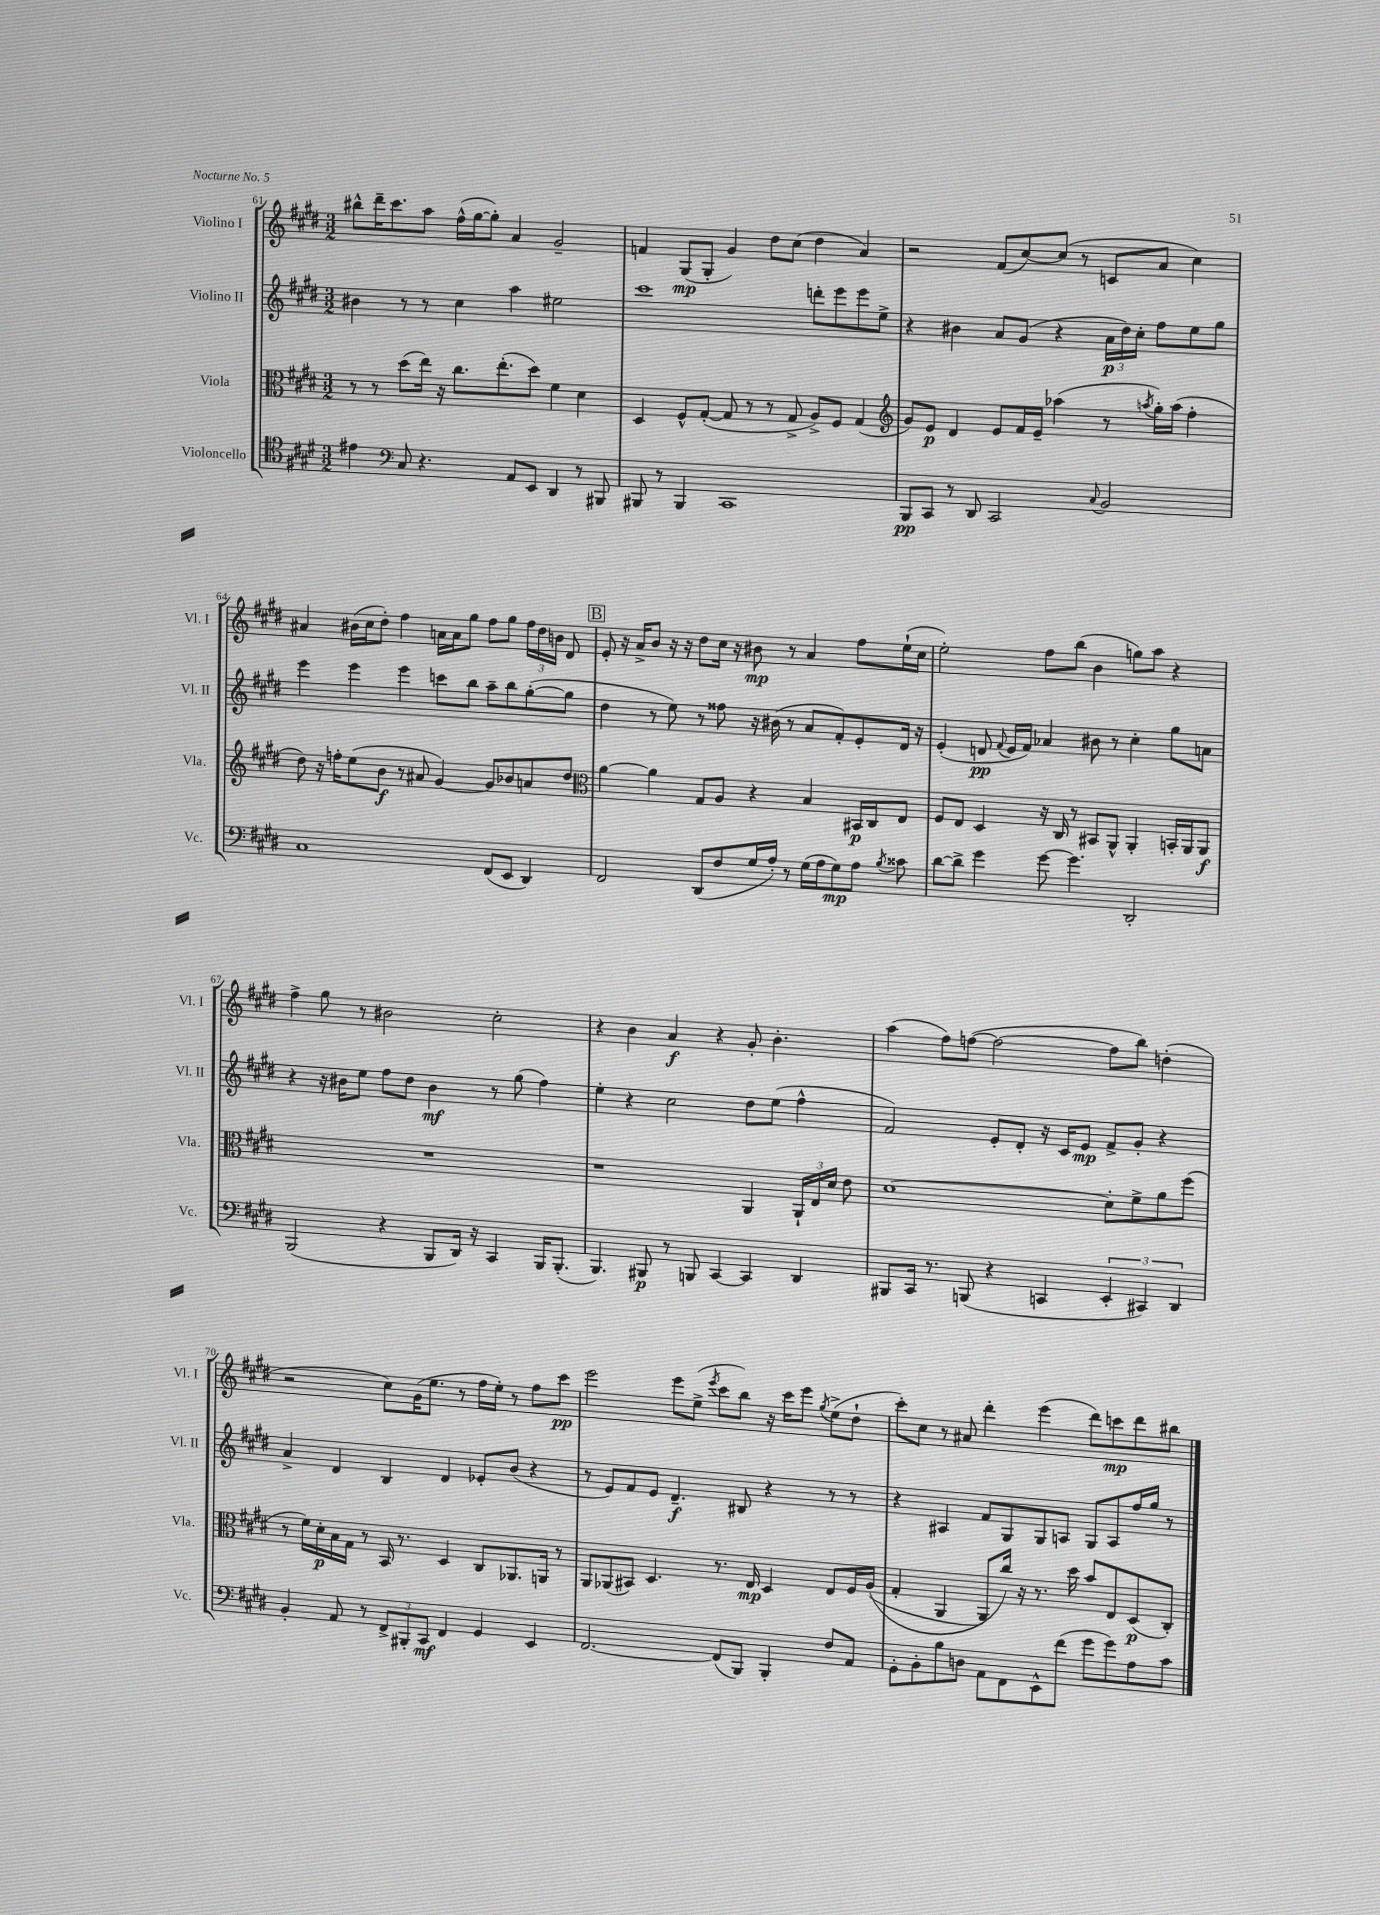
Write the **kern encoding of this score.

**kern	**dynam	**kern	**dynam	**kern	**dynam	**kern	**dynam
*part4	*part4	*part3	*part3	*part2	*part2	*part1	*part1
*staff4	*staff4	*staff3	*staff3	*staff2	*staff2	*staff1	*staff1
*I"Violoncello	*	*I"Viola	*	*I"Violino II	*	*I"Violino I	*
*I'Vc.	*	*I'Vla.	*	*I'Vl. II	*	*I'Vl. I	*
*clefC4	*	*clefC3	*	*clefG2	*	*clefG2	*
*k[f#c#g#d#]	*	*k[f#c#g#d#]	*	*k[f#c#g#d#]	*	*k[f#c#g#d#]	*
*M3/2	*	*M3/2	*	*M3/2	*	*M3/2	*
=61	=61	=61	=61	=61	=61	=61	=61
4e#X\	.	8r	.	4b#X\	.	8bb#X^^\L	.
.	.	8r	.	.	.	16ddd#~\K	.
.	.	.	.	.	.	8.ccc#\	.
*clefF4	*	*	*	*	*	*	*
8C#/	.	(8dd#\L	.	8r	.	.	.
4.r	.	16ee\Jk)	.	8r	.	8aa\J	.
.	.	16r	.	.	.	.	.
.	.	8.cc#\L	.	4cc#\	.	(16ff#^^\LL	.
.	.	.	.	.	.	[16gg#\J	.
.	.	.	.	.	.	8gg#'\J])	.
.	.	(8.ee'\	.	.	.	.	.
8AA/L	.	.	.	4aa\	.	4a/	.
8EE/J	.	8dd#\J)	.	.	.	.	.
4DD#/	.	4f#\	.	2ee#X\	.	2g#~/	.
8r	.	4d#\	.	.	.	.	.
8BBB#X/	.	.	.	.	.	.	.
=62	=62	=62	=62	=62	=62	=62	=62
8BBB#X/	.	4D#/	.	1ccc#	.	4fn/	.
8r	.	.	.	.	.	.	.
4BBB#/	.	8F#^^/L	.	.	.	(8G#/L	mp
.	.	([8G#'/J	.	.	.	8G#'/J	.
1CC#	.	8G#/]	.	.	.	4g#/)	.
.	.	8r	.	.	.	.	.
.	.	8r	.	.	.	8dd#\L	.
.	.	8G#^/	.	.	.	(8cc#\J	.
.	.	8A^/L)	.	8dddn'\L	.	4dd#\	.
.	.	8F#/J	.	8eee\	.	.	.
.	.	(4G#/	.	8eee\	.	4a/)	.
.	.	.	.	8ee^\J	.	.	.
=63	=63	=63	=63	=63	=63	=63	=63
*	*	*clefG2	*	*	*	*	*
8BBB/L	pp	8g#/L)	.	4r	.	2r	.
8CC#/J	.	8e/J	p	.	.	.	.
8r	.	4d#/	.	4b#X\	.	.	.
8DD#/	.	.	.	.	.	.	.
2CC#/	.	8e/L	.	8a/L	.	(8f#/L	.
.	.	16f#/L	.	(8g#/J	.	[8cc#/)	.
.	.	16e~/JJ	.	.	.	.	.
.	.	(4aa-X\	.	4r	.	(8cc#/J]	.
.	.	.	.	.	.	8r	.
8qqC#/	.	.	.	.	.	.	.
2BB/	.	8r	.	24a\LL	p	8cn/L	.
.	.	.	.	24dd#\)	.	.	.
.	.	.	.	24cc#'\JJ	.	.	.
.	.	8qaan/	.	.	.	.	.
.	.	16gg#'\LL)	.	8ff#\L	.	8a/J	.
.	.	(16aa\JJ	.	.	.	.	.
.	.	4ff#'\	.	8ee\	.	4cc#\)	.
.	.	.	.	8gg#\J	.	.	.
!!LO:LB:g=z
=64	=64	=64	=64	=64	=64	=64	=64
1C#	.	8dd#\)	.	4eee\	.	4a#X/	.
.	.	16r	.	.	.	.	.
.	.	16ffn'\KL	.	.	.	.	.
.	.	(8ee\	.	4eee\	.	(16b#X\LL	.
.	.	.	.	.	.	16cc#\J	.
.	.	8b\J	f	.	.	8dd#'\J)	.
.	.	8r	.	4eee\	.	4ff#\	.
.	.	8a#X/	.	.	.	.	.
.	.	[4g#/)	.	8cccn\L	.	16an\LL	.
.	.	.	.	.	.	16a\J	.
.	.	.	.	8bb\J	.	8gg#\J	.
(8FF#/L	.	8g#/L]	.	8aa~\L	.	8ff#\L	.
8EE/J	.	8b-X/	.	8bb\	.	8gg#\J	.
4DD#/)	.	8an/	.	([8gg#'\	.	24ff#\LL	.
.	.	.	.	.	.	24dd#\	.
.	.	.	.	.	.	24bn\JJ	.
.	.	8dd#/J	.	8gg#\J]	.	8d#/	.
!!LO:REH:place=s1:t=B
=65	=65	=65	=65	=65	=65	=65	=65
*	*	*clefC3	*	*	*	*	*
2FF#/	.	[4a\	.	4dd#\	.	8e'/	.
.	.	.	.	.	.	16r	.
.	.	.	.	.	.	16a^/KL	.
.	.	4a\]	.	8r	.	8b/J	.
.	.	.	.	8ee\)	.	16r	.
.	.	.	.	.	.	16r	.
(8DD#/L	.	8G#/L	.	8r	.	8dd#\L	.
8F#/	.	8A/J	.	8ff##X\	.	16cc#\Jk	.
.	.	.	.	.	.	16r	.
16G#/L	.	4r	.	16r	.	8b#X\	mp
16A'/JJ)	.	.	.	(16b#X\	.	.	.
8r	.	.	.	8r	.	8r	.
(16G#\LL	.	4B/	.	8a/L	.	4a/	.
16A\J	.	.	.	.	.	.	.
8G#\)	mp	.	.	8f#'/)	.	.	.
8A\J	.	16BB#X/LL	p	8e'/	.	8ff#\L	.
.	.	16C#/J	.	.	.	.	.
8qB/	.	.	.	.	.	.	.
8c##X\	.	8E/J	.	16d#/Jk	.	(16ee`\L	.
.	.	.	.	16r	.	16cc#\JJ	.
=66	=66	=66	=66	=66	=66	=66	=66
[8d#\L	.	8F#/L	.	(4e'/	.	2ee'\)	.
8d#^\J]	.	8E/J	.	.	.	.	.
4g#\	.	4D#/	.	8dn/	pp	.	.
.	.	.	.	8qqf#/	.	.	.
.	.	.	.	16e/LL	.	.	.
.	.	.	.	16f#/JJ)	.	.	.
[8g#\	.	16r	.	4a-X/	.	8ff#\L	.
.	.	16C#/	.	.	.	.	.
4.g#\]	.	8r	.	.	.	(8bb\J	.
.	.	8BB#X/L	.	8b#X\	.	4b\	.
.	.	8AA^^/J	.	8r	.	.	.
2DD#'/	.	4AA'/	.	4cc#'\	.	8ggn\L)	.
.	.	.	.	.	.	8aa\J	.
.	.	16BBn'/LL	.	8gg#\L	.	4r	.
.	.	16AA/J	.	.	.	.	.
.	.	8AA/J	f	8an\J	.	.	.
!!LO:LB:g=z
=67	=67	=67	=67	=67	=67	=67	=67
(2BBB/	.	1.r	.	4r	.	4ff#^\	.
.	.	.	.	16r	.	8gg#\	.
.	.	.	.	16b#X\KL	.	.	.
.	.	.	.	8ee\J	.	8r	.
4r	.	.	.	8ff#\L	.	2b#X\	.
.	.	.	.	8dd#\J	.	.	.
8BBB/L	.	.	.	4b#\	mf	.	.
16DD#/Jk)	.	.	.	.	.	.	.
16r	.	.	.	.	.	.	.
4CC#/	.	.	.	8r	.	2cc#'\	.
.	.	.	.	(8gg#\	.	.	.
16BBB/KL	.	.	.	4ff#\)	.	.	.
(8.BBB'/J	.	.	.	.	.	.	.
=68	=68	=68	=68	=68	=68	=68	=68
4.BBB/)	.	1r	.	4ee'\	.	4r	.
.	.	.	.	4r	.	4b\	.
8BBB#X/	p	.	.	.	.	.	.
8r	.	.	.	2cc#\	.	4a/	f
8BBBn/	.	.	.	.	.	.	.
[4CC#/	.	.	.	.	.	4r	.
4CC#/]	.	4AA/	.	8dd#\L	.	8g#'/	.
.	.	.	.	(8ee\J	.	4.b'\	.
4DD#/	.	24AA`/LL	.	4ff#^^\	.	.	.
.	.	24E/	.	.	.	.	.
.	.	24d#/JJ	.	.	.	.	.
.	.	8e\	.	.	.	.	.
=69	=69	=69	=69	=69	=69	=69	=69
8BBB#X/L	.	[1d#	.	2f#/)	.	(4aa\	.
16CC#/Jk	.	.	.	.	.	.	.
8.r	.	.	.	.	.	.	.
.	.	.	.	.	.	8ff#\L)	.
(8BBBn/	.	.	.	.	.	([8ffn\J	.
4r	.	.	.	8e'/L	.	2ff\_	.
.	.	.	.	8d#'/J	.	.	.
4CCn/	.	.	.	16r	.	.	.
.	.	.	.	16c#/KL	.	.	.
.	.	.	.	8e/J	mp	.	.
6EE'/	.	8d#'\L]	.	8f#^/L	.	8ff\L]	.
.	.	8f#^\	.	8g#'/J	.	8bb\J)	.
6CC#X/)	.	.	.	.	.	.	.
.	.	8a\	.	4r	.	(4ddn'\	.
6DD#/	.	.	.	.	.	.	.
.	.	(8ff#\J	.	.	.	.	.
!!LO:LB:g=z
=70	=70	=70	=70	=70	=70	=70	=70
4BB'/	.	8r	.	4a^/	.	2r	.
.	.	16f#\LL)	.	.	.	.	.
.	.	16d#'\	p	.	.	.	.
8AA/	.	16B\	.	4d#/	.	.	.
.	.	16G#\JJ	.	.	.	.	.
8r	.	8r	.	.	.	.	.
12FF#^/L	.	16BB/	.	4B/	.	8cc#\L)	.
.	.	8.r	.	.	.	.	.
12BBB#X'/	.	.	.	.	.	.	.
.	.	.	.	.	.	(16g#\K	.
12CC#/J	mf	.	.	.	.	.	.
.	.	.	.	.	.	8.ee\J	.
4FF#/	.	4D#/	.	4d#/	.	.	.
.	.	.	.	.	.	8r	.
4GG#/	.	8C#/L	.	8e-X'/L	.	16ff#\LL	.
.	.	.	.	.	.	16ee'\JJ)	.
.	.	8.AA-X/	.	(8b/J	.	8r	.
4EE/	.	.	.	4r	.	8ff#\L	.
.	.	16AAn/Jk	.	.	.	.	.
.	.	8r	.	.	.	8ccc#\J	pp
=71	=71	=71	=71	=71	=71	=71	=71
[2.FF#/	.	8AA/L	.	8r	.	2eee\	.
.	.	(8AA-X/	.	8e/L)	.	.	.
.	.	8BB#X/J)	.	8f#/	.	.	.
.	.	4.D#/	.	8e/J	.	.	.
.	.	.	.	4.d#~/	f	8eee\L	.
.	.	.	.	.	.	(8ee^\J	.
.	.	.	.	.	.	8qeee/	.
(8FF#/L]	.	8.r	.	.	.	8ccc#\L	.
8BBB/J)	.	.	.	8B#X/	.	8bb\J)	.
.	.	16E/	mp	.	.	.	.
4BBB'/	.	4D#/	.	4r	.	16r	.
.	.	.	.	.	.	16ccc#\KL	.
.	.	.	.	.	.	8eee\J	.
.	.	.	.	.	.	8qgg#/	.
8F#/L	.	8E/L	.	8r	.	(8ee^\L	.
8AA/J	.	16F#/L	.	8r	.	8dd#`\J	.
.	.	((16A/JJ	.	.	.	.	.
=72	=72	=72	=72	=72	=72	=72	=72
8GG#'\L	.	4G#'/	.	4r	.	8ccc#'\L)	.
8BB'\	.	.	.	.	.	8cc#\J	.
8B\	.	4AA/	.	4A#X/	.	8r	.
8Dn\J	.	.	.	.	.	8a#X/	.
8AA\L	.	8AA/L)	.	8f#/L	.	4ddd#'\	.
8FF#\	.	16cc#/Jk)	.	8G#/	.	.	.
.	.	16r	.	.	.	.	.
8EE^^\	.	8.r	.	8G#/	.	(4eee\	.
(8f#\J	.	.	.	8An/J	.	.	.
.	.	16dd#\	.	.	.	.	.
8g#\L	.	8b/L	.	8G#/L	.	8ddd#\L)	.
8g#\)	.	8E/	.	8A/	.	8cccn\	mp
8A\	.	(8D#/	p	16ff#/L	.	8ddd#\	.
.	.	.	.	16gg#/JJ	.	.	.
8c#\J	.	8C#'/J)	.	8r	.	8bb#X\J	.
==	==	==	==	==	==	==	==
*-	*-	*-	*-	*-	*-	*-	*-
